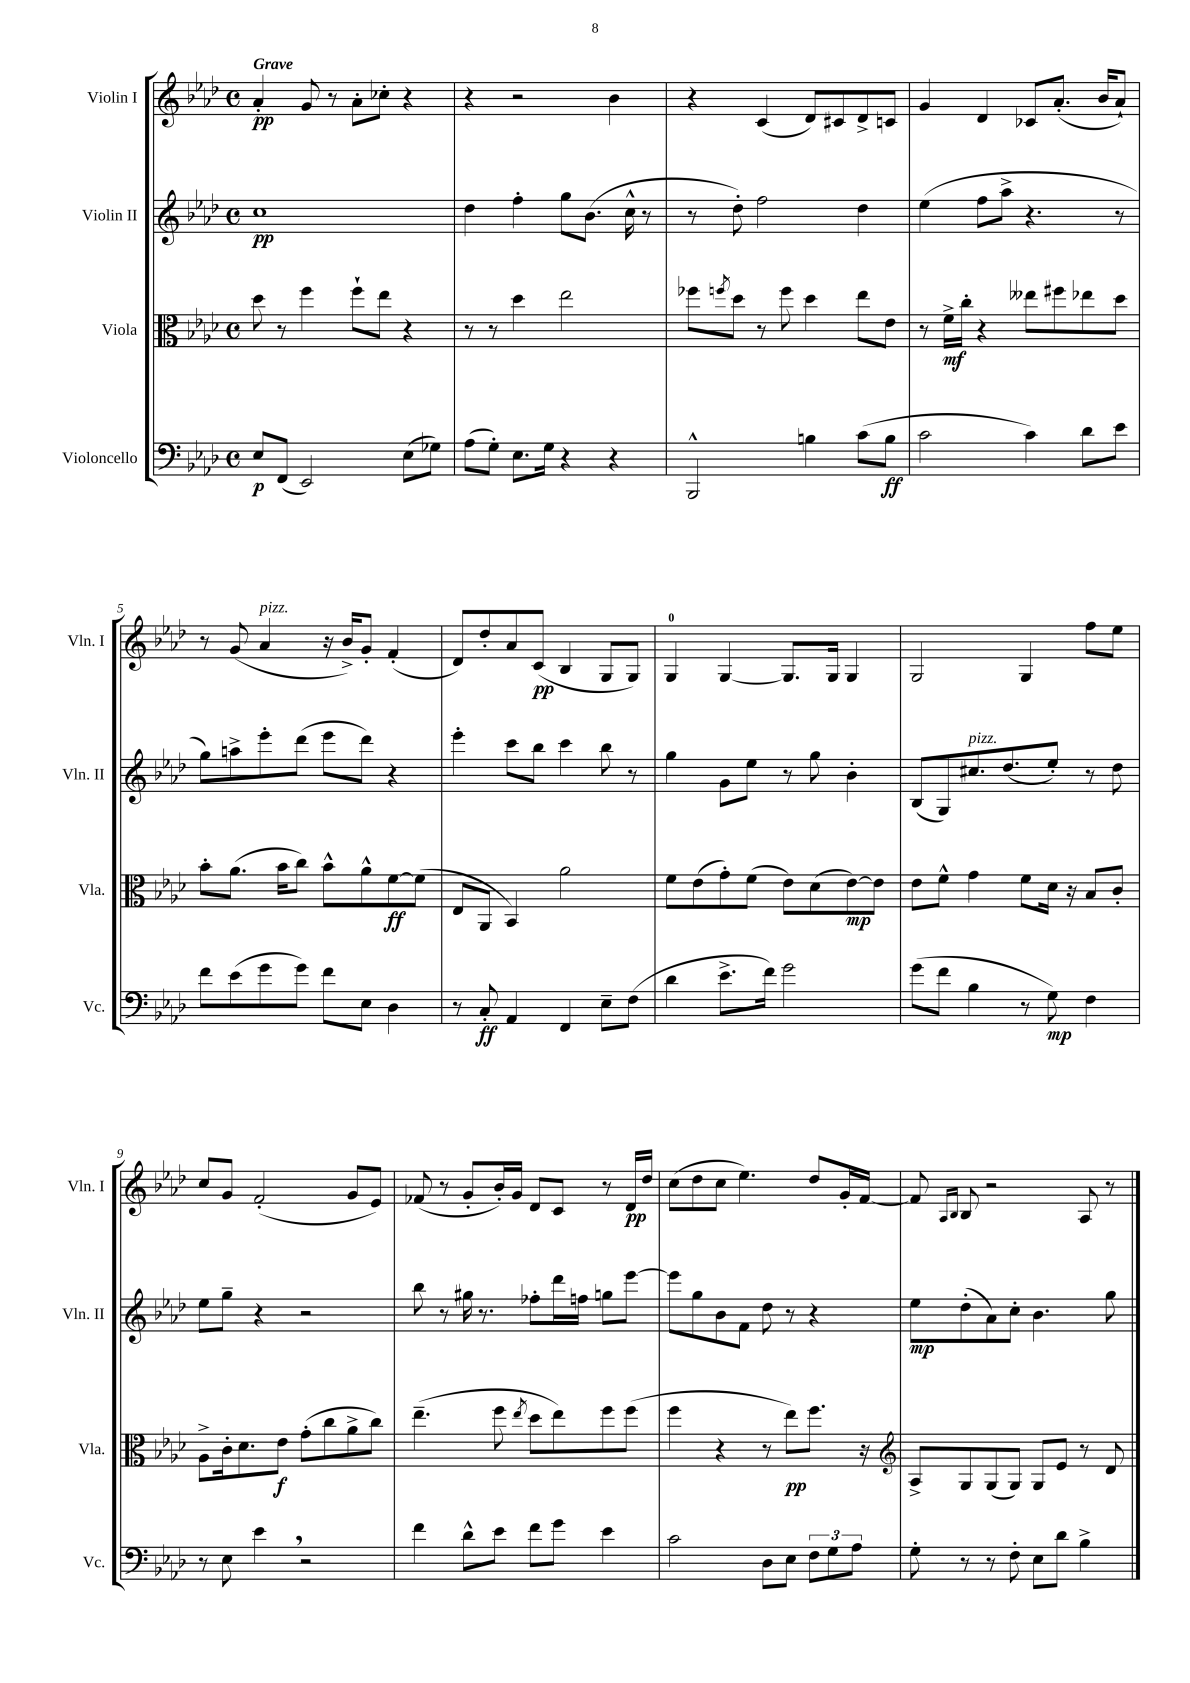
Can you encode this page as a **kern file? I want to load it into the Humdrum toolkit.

**kern	**dynam	**kern	**dynam	**kern	**dynam	**kern	**dynam
*part4	*part4	*part3	*part3	*part2	*part2	*part1	*part1
*staff4	*staff4	*staff3	*staff3	*staff2	*staff2	*staff1	*staff1
*I"Violoncello	*	*I"Viola	*	*I"Violin II	*	*I"Violin I	*
*I'Vc.	*	*I'Vla.	*	*I'Vln. II	*	*I'Vln. I	*
*clefF4	*	*clefC3	*	*clefG2	*	*clefG2	*
*k[b-e-a-d-]	*	*k[b-e-a-d-]	*	*k[b-e-a-d-]	*	*k[b-e-a-d-]	*
*M4/4	*	*M4/4	*	*M4/4	*	*M4/4	*
*met(c)	*	*met(c)	*	*met(c)	*	*met(c)	*
=1	=1	=1	=1	=1	=1	=1	=1
!	!	!	!	!	!	!LO:TX:a:B:t=Grave	!
8E-/L	p	8dd-\	.	1cc	pp	4a-'/	pp
(8FF/J	.	8r	.	.	.	.	.
2EE-/)	.	4ff\	.	.	.	8g/	.
.	.	.	.	.	.	8r	.
.	.	8ff`\L	.	.	.	8a-'\L	.
.	.	8ee-\J	.	.	.	8cc-X'\J	.
(8E-\L	.	4r	.	.	.	4r	.
8G-X\J)	.	.	.	.	.	.	.
=2	=2	=2	=2	=2	=2	=2	=2
(8A-\L	.	8r	.	4dd-\	.	4r	.
8G'\J)	.	8r	.	.	.	.	.
8.E-\L	.	4dd-\	.	4ff'\	.	2r	.
16G\Jk	.	.	.	.	.	.	.
4r	.	2ee-\	.	8gg\L	.	.	.
.	.	.	.	(8.b-\J	.	.	.
4r	.	.	.	.	.	4b-\	.
.	.	.	.	16cc^^\	.	.	.
.	.	.	.	8r	.	.	.
=3	=3	=3	=3	=3	=3	=3	=3
2BBB-^^/	.	8ff-X\L	.	8r	.	4r	.
.	.	8qffn/	.	.	.	.	.
.	.	8dd-\J	.	8dd-'\)	.	.	.
.	.	8r	.	2ff\	.	(4c/	.
.	.	8ff\	.	.	.	.	.
4Bn\	.	4dd-\	.	.	.	8d-/L)	.
.	.	.	.	.	.	8c#X/	.
(8c\L	.	8ee-\L	.	4dd-\	.	8d-^/	.
8B\J	ff	8e-\J	.	.	.	8cn/J	.
=4	=4	=4	=4	=4	=4	=4	=4
2c\	.	8r	.	(4ee-\	.	4g/	.
.	.	16f^\LL	mf	.	.	.	.
.	.	16cc'\JJ	.	.	.	.	.
.	.	4r	.	8ff\L	.	4d-/	.
.	.	.	.	8aa-^\J	.	.	.
4c\)	.	8ee--X\L	.	4.r	.	8c-X/L	.
.	.	8ff#X\	.	.	.	(8.a-'/J	.
8d-\L	.	8ee-X\	.	.	.	.	.
.	.	.	.	.	.	16b-/KL	.
8e-\J	.	8dd-\J	.	8r	.	8a-`/J)	.
!!LO:LB:g=z
=5	=5	=5	=5	=5	=5	=5	=5
8f\L	.	8b-'\L	.	8gg\L)	.	8r	.
(8e-\	.	(8.a-\J	.	8aan^\	.	(8g/	.
!	!	!	!	!	!	!LO:TX:a:i:t=pizz.	!
8g\	.	.	.	8eee-'\	.	4a-/	.
.	.	16b-\KL	.	.	.	.	.
8g\J)	.	8cc\J)	.	(8ddd-\J	.	.	.
8f\L	.	8b-^^\L	.	8eee-\L	.	16r	.
.	.	.	.	.	.	16b-^/KL)	.
8E-\J	.	8a-^^\	.	8ddd-\J)	.	8g'/J	.
4D-\	.	[8f\	ff	4r	.	(4f'/	.
.	.	(8f\J]	.	.	.	.	.
=6	=6	=6	=6	=6	=6	=6	=6
8r	.	8E-/L	.	4eee-'\	.	8d-/L)	.
8C'/	ff	8AA-/J	.	.	.	8dd-'/	.
4AA-/	.	4BB-/)	.	8ccc\L	.	8a-/	.
.	.	.	.	8bb-\J	.	(8c/J	pp
4FF/	.	2a-\	.	4ccc\	.	4B-/	.
8E-~\L	.	.	.	8bb-\	.	8G/L	.
(8F\J	.	.	.	8r	.	8G/J)	.
=7	=7	=7	=7	=7	=7	=7	=7
4d-\	.	8f\L	.	4gg\	.	4G/	.
.	.	(8e-\	.	.	.	.	.
8.e-^\L	.	8g'\)	.	8g\L	.	[4G/	.
.	.	(8f\J	.	8ee-\J	.	.	.
16f\Jk)	.	.	.	.	.	.	.
2g\	.	8e-\L)	.	8r	.	8.G/L]	.
.	.	(8d-\	.	8gg\	.	.	.
.	.	.	.	.	.	16G/Jk	.
.	.	[8e-\)	mp	4b-'\	.	4G/	.
.	.	8e-\J]	.	.	.	.	.
=8	=8	=8	=8	=8	=8	=8	=8
(8g\L	.	8e-\L	.	(8B-/L	.	2G/	.
8f\J	.	8f^^\J	.	8G/)	.	.	.
!	!	!	!	!LO:TX:a:i:t=pizz.	!	!	!
4B-\	.	4g\	.	8.cc#X/	.	.	.
.	.	.	.	(8.dd-/	.	.	.
8r	.	8f\L	.	.	.	4G/	.
8G\)	mp	16d-\Jk	.	8ee-'/J)	.	.	.
.	.	16r	.	.	.	.	.
4F\	.	8B-/L	.	8r	.	8ff\L	.
.	.	8c'/J	.	8dd-\	.	8ee-\J	.
!!LO:LB:g=z
=9	=9	=9	=9	=9	=9	=9	=9
8r	.	8A-^\L	.	8ee-\L	.	8cc/L	.
8E-\	.	16c'\k	.	8gg~\J	.	8g/J	.
.	.	8.d-\	.	.	.	.	.
4e-,\	.	.	.	4r	.	(2f'/	.
.	.	8e-\J	f	.	.	.	.
2r	.	(8g'\L	.	2r	.	.	.
.	.	8cc\	.	.	.	.	.
.	.	8a-^\	.	.	.	8g/L	.
.	.	8cc\J)	.	.	.	8e-/J)	.
=10	=10	=10	=10	=10	=10	=10	=10
4f\	.	(4.ee-~\	.	8bb-\	.	(8f-X/	.
.	.	.	.	8r	.	8r	.
8d-^^\L	.	.	.	16gg#X\	.	8g'/L	.
.	.	.	.	8.r	.	.	.
8e-\J	.	8ff\	.	.	.	16b-'/L)	.
.	.	.	.	.	.	16g/JJ	.
.	.	8qee-/	.	.	.	.	.
8f\L	.	8dd-\L	.	8ff-X'\L	.	8d-/L	.
8g\J	.	8ee-\)	.	16ddd-\L	.	8c/J	.
.	.	.	.	16ffn\JJ	.	.	.
4e-\	.	8ff\	.	8ggn\L	.	8r	.
.	.	(8ff\J	.	[8eee-\J	.	16d-/LL	pp
.	.	.	.	.	.	16dd-/JJ	.
=11	=11	=11	=11	=11	=11	=11	=11
2c\	.	4ff\	.	8eee-\L]	.	(8cc\L	.
.	.	.	.	8gg\	.	8dd-\	.
.	.	4r	.	8b-\	.	8cc\J	.
.	.	.	.	8f\J	.	4.ee-\)	.
8D-\L	.	8r	.	8dd-\	.	.	.
8E-\J	.	8ee-\L)	pp	8r	.	.	.
12F\L	.	8.ff\J	.	4r	.	8dd-/L	.
12G\	.	.	.	.	.	.	.
.	.	.	.	.	.	16g'/L	.
12A-\J	.	.	.	.	.	.	.
.	.	16r	.	.	.	[16f/JJ	.
=12	=12	=12	=12	=12	=12	=12	=12
*	*	*clefG2	*	*	*	*	*
8G'\	.	8A-^/L	.	8ee-\L	mp	8f/]	.
.	.	.	.	.	.	16qqA-/LL	.
.	.	.	.	.	.	16qqB-/JJ	.
8r	.	8G/	.	(8dd-'\	.	8B-/	.
8r	.	(8G/	.	8a-\)	.	2r	.
8F'\	.	8G/J)	.	8cc'\J	.	.	.
8E-\L	.	8G/L	.	4.b-\	.	.	.
8d-\J	.	8e-/J	.	.	.	.	.
4B-^\	.	8r	.	.	.	8A-/	.
.	.	8d-/	.	8gg\	.	8r	.
==	==	==	==	==	==	==	==
*-	*-	*-	*-	*-	*-	*-	*-
